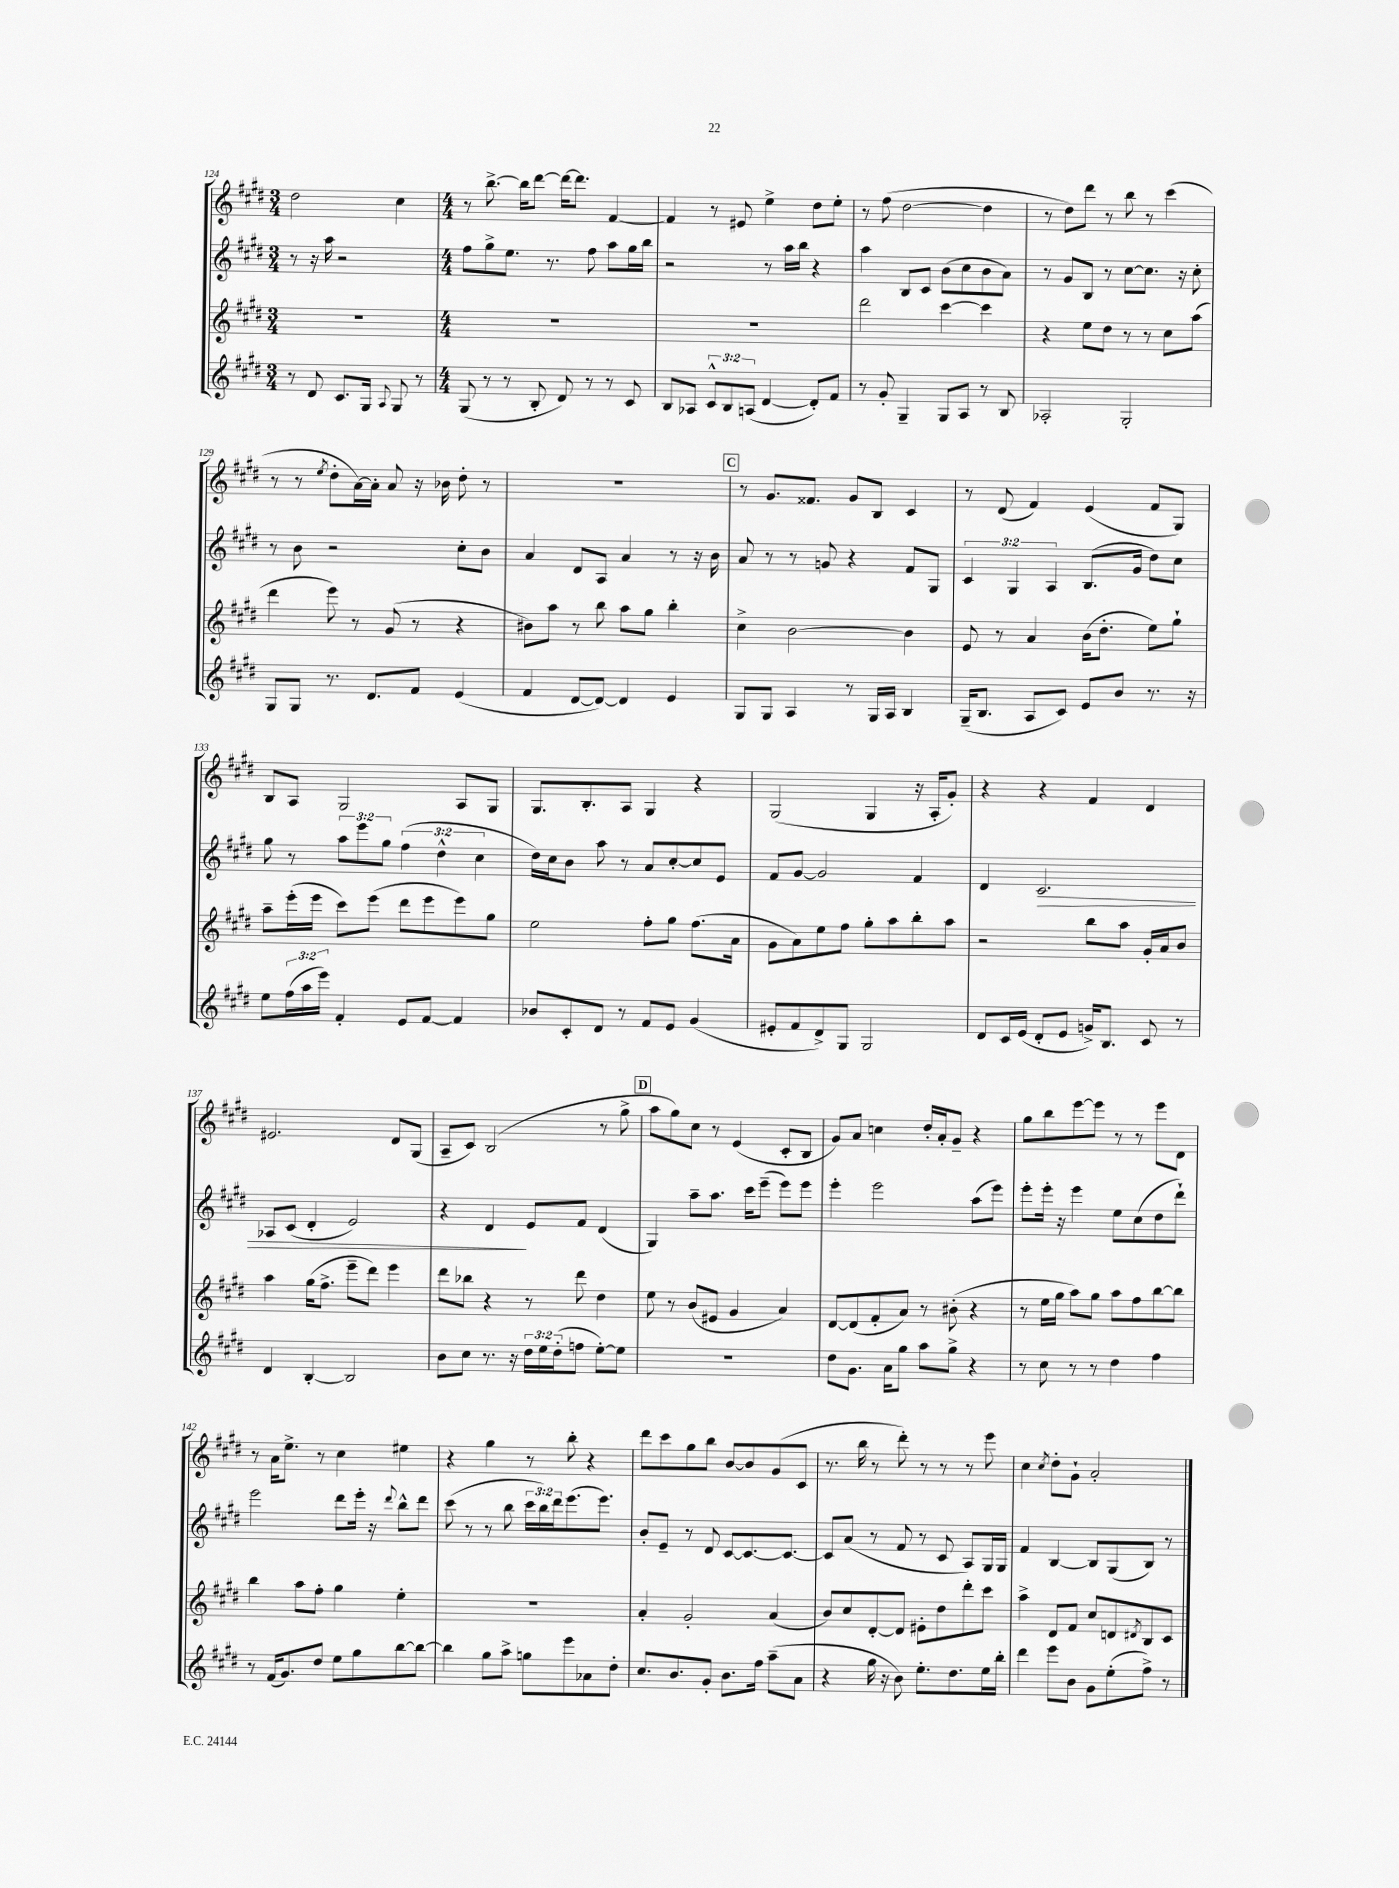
<<
\new StaffGroup <<
\new Staff = "s0" {
    \clef treble \key e \major \numericTimeSignature \time 3/4
    dis''2 cis''4 |
    \numericTimeSignature \time 4/4 r8 b''8.~-> b''16 dis'''8~ dis'''16~ dis'''8. fis'4~ |
    fis'4 r8 eis'8 e''4-> dis''8 e''8-. |
    r8 fis''8( dis''2~ dis''4 |
    r8 dis''8) dis'''8 r8 b''8 r8 cis'''4( |
    r8 r8 \acciaccatura { e''8 } dis''8-. a'16~) a'16-. a'8 r16 bes'16 dis''8-. r8 |
    R1 |
    \mark \markup { \box "C" } r8 gis'8. fisis'8. gis'8 b8 cis'4 |
    r8 dis'8( fis'4) e'4( fis'8 gis8) |
    b8 a8 gis2 a8 gis8 |
    gis8. b8.-. a8 gis4 r4 |
    gis2( gis4 r16 a16-. gis'8-.) |
    r4 r4 fis'4 dis'4 |
    eis'2. dis'8 gis8( |
    a8-- cis'8) b2( r8 gis''8-> |
    \mark \markup { \box "D" } a''8 gis''8) cis''8 r8 e'4( cis'8-. b8 |
    gis'8) a'8 c''4 dis''16-. a'16-. gis'8-- r4 |
    gis''8 b''8 e'''8~ e'''8 r8 r8 e'''8 dis'8 |
    r8 a'16 e''8.-> r8 cis''4 eis''4 |
    r4 gis''4 r8 b''8-. r4 |
    dis'''8 cis'''8 gis''8 b''8 b'8~ b'8 gis'8( cis'8 |
    r8. b''16 r8 dis'''8-.) r8 r8 r8 e'''8 |
    cis''4 \acciaccatura { cis''8 } dis''8-. gis'8-! a'2-. \bar "|." |
}
\new Staff = "s1" {
    \clef treble \key e \major \numericTimeSignature \time 3/4 \override Staff.TupletNumber.text = #tuplet-number::calc-fraction-text
    r8 r16 a''16 r2 |
    \numericTimeSignature \time 4/4 fis''8 gis''8-> e''8. r8. fis''8 a''8 gis''16 b''16 |
    r2 r8 a''16 b''16 r4 |
    a''4 b8 cis'8 b'8( cis''8 b'8 a'8) |
    r8 gis'8 b8 r8 cis''8~ cis''8. r16 cis''8-. |
    r8 b'8 r2 cis''8-. b'8 |
    a'4 dis'8 a8 a'4 r8 r16 b'16 |
    \mark \markup { \box "C" } a'8 r8 r8 g'8 r4 fis'8 gis8 |
    \tuplet 3/2 { cis'4 gis4 a4 } b8.( gis'16 dis''8) cis''8 |
    gis''8 r8 \tuplet 3/2 { a''8 e'''8 gis''8 } \tuplet 3/2 { fis''4( dis''4-^ cis''4 } |
    dis''16) cis''16 b'8 a''8 r8 a'8 cis''8~-. cis''8 e'8 |
    fis'8 gis'8~ gis'2 fis'4 |
    dis'4 cis'2.\> |
    aes8 cis'8( dis'4-. e'2) |
    r4 dis'4\! e'8 fis'8 dis'4( |
    \mark \markup { \box "D" } gis4) a''8-- a''8. cis'''16 e'''8--( e'''8) e'''8 |
    e'''4-. e'''2 a''8( e'''8) |
    e'''8-. e'''16-. r16 e'''4 e''8 cis''8( dis''8 dis'''8-!) |
    e'''2 dis'''8 e'''16-. r16 \appoggiatura { dis'''8 } b''8-^ dis'''8 |
    cis'''8( r8 r8 b''8 \tuplet 3/2 { cis'''16 b''16) dis'''16 } e'''8.( e'''8.) |
    b'8-. e'8-- r8 dis'8 cis'8~ cis'8.~ cis'8.~ |
    cis'8 a'8( r8 fis'8 r8 cis'8 a8) gis16 gis16 |
    fis'4 b4~ b8 gis8( b8) r8 \bar "|." |
}
\new Staff = "s2" {
    \clef treble \key e \major \numericTimeSignature \time 3/4
    R2. |
    \numericTimeSignature \time 4/4 R1 |
    R1 |
    dis'''2 cis'''4~ cis'''4 |
    r4 e''8 dis''8 r8 r8 cis''8 a''8( |
    dis'''4 e'''8) r8 gis'8( r8 r4 |
    bis'8) a''8 r8 b''8 a''8 gis''8 b''4-. |
    \mark \markup { \box "C" } cis''4-> b'2~ b'4 |
    e'8 r8 a'4 b'16( dis''8.-. e''8) gis''8-! |
    a''8-- e'''16-.( e'''16 cis'''8) e'''8( dis'''8 e'''8 e'''8) gis''8 |
    e''2 fis''8-. gis''8 fis''8.( a'16 |
    gis'8 a'8) e''8 fis''8 gis''8-. a''8 b''8-. a''8 |
    r2 b''8 a''8 gis'16-. a'16 b'8 |
    a''4 gis''16( fis''8.-> e'''8-- dis'''8) e'''4 |
    dis'''8 bes''8 r4 r8 dis'''8 dis''4 |
    \mark \markup { \box "D" } e''8 r8 b'8( eis'8 gis'4 a'4) |
    dis'8~ dis'8( fis'8-. a'8) r8 bis'8-.( r4 |
    r8 e''16 gis''16 a''8) gis''8 a''8 fis''8 b''8~ b''8 |
    b''4 a''8 fis''8-. gis''4 e''4-. |
    R1 |
    a'4-. gis'2-. a'4( |
    b'8) cis''8 dis'8~-. dis'8 eis'8-. dis''8 dis'''8-. cis'''8 |
    a''4-> dis'8 fis'8 cis''8 d'8 \acciaccatura { dis'8 } b8 cis'8 \bar "|." |
}
\new Staff = "s3" {
    \clef treble \key e \major \numericTimeSignature \time 3/4 \override Staff.TupletNumber.text = #tuplet-number::calc-fraction-text
    r8 dis'8 cis'8. gis16 \appoggiatura { a8 } gis8 r8 |
    \numericTimeSignature \time 4/4 gis8( r8 r8 b8-. dis'8) r8 r8 cis'8 |
    b8 aes8 \tuplet 3/2 { cis'8-^ b8 a8( } dis'4~ dis'8-.) fis'8 |
    r8 gis'8-. gis4-- gis8 a8 r8 b8 |
    aes2-. gis2-. |
    gis8 gis8 r8. dis'8. fis'8 e'4( |
    fis'4 dis'8~ dis'8~) dis'4 e'4 |
    \mark \markup { \box "C" } gis8 gis8 a4 r8 gis16 a16 b4 |
    gis16--( b8. a8 cis'8) e'8 b'8 r8. r16 |
    e''8 \tuplet 3/2 { fis''16( a''16 e'''16) } fis'4-. e'8 fis'8~ fis'4 |
    bes'8 cis'8-. dis'8 r8 fis'8 e'8 gis'4( |
    eis'8-. fis'8 dis'8->) gis8 gis2 |
    dis'8 cis'16 e'16( dis'8-. e'8 g'16->) b8. cis'8 r8 |
    dis'4 b4~-. b2 |
    b'8 cis''8 r8. r16 \tuplet 3/2 { dis''16 e''16 dis''16-.( } f''8 e''8~-.) e''8 |
    \mark \markup { \box "D" } r1 |
    dis''8 gis'8. a'16 gis''8 a''8 gis''8-> r4 |
    r8 cis''8 r8 r8 dis''4 fis''4 |
    r8 fis'16( gis'8.) dis''8 e''8 gis''8 b''8~ b''8~ |
    b''4 gis''8 a''8-> g''8 e'''8 aes'8 dis''8-. |
    cis''8. b'8. gis'8-. b'8. fis''16 a''8--( a'8 |
    r4 gis''16 r16 b'8) e''8.-. dis''8. e''16 b''16-. |
    dis'''4 e'''8 b'8 gis'8 e''8-.( fis''8->) r8 \bar "|." |
}
>>
>>
\layout { \context { \Score currentBarNumber = #124 } }
